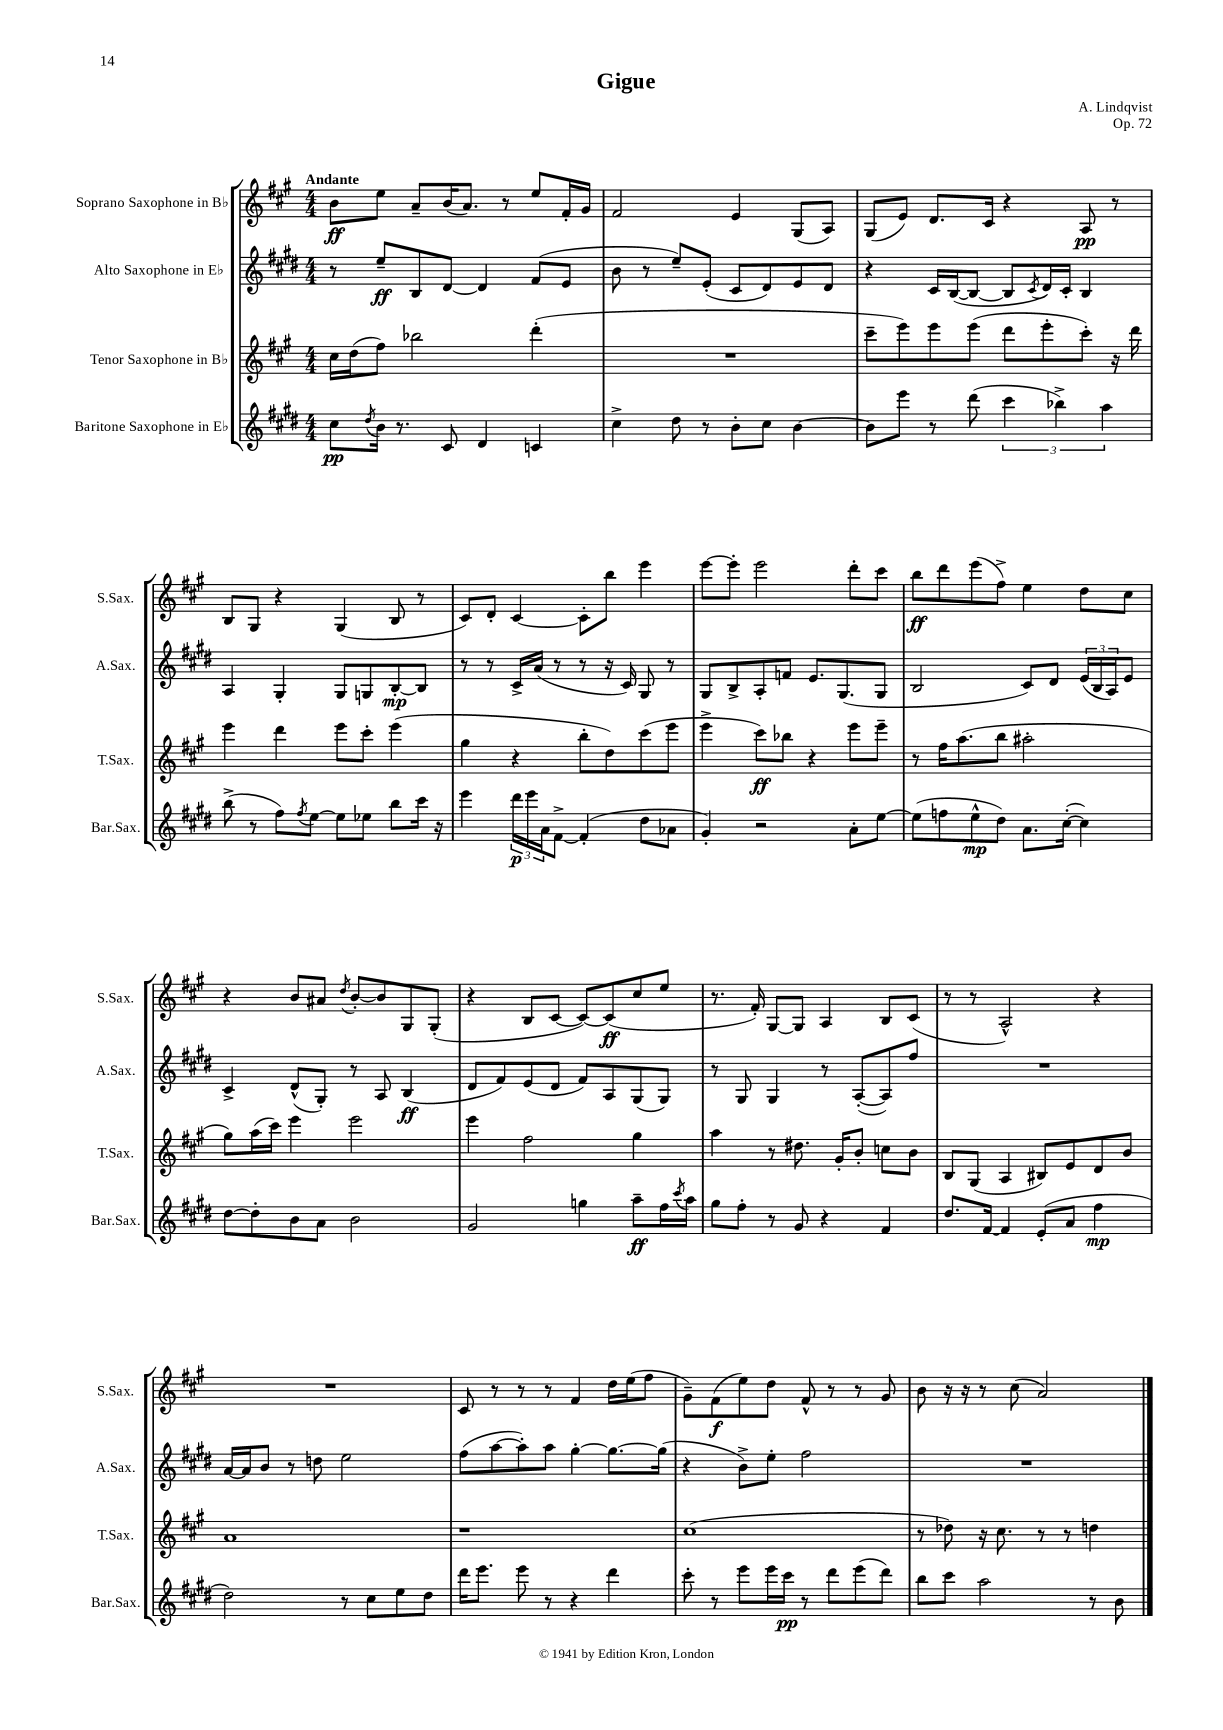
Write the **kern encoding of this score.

**kern	**dynam	**kern	**dynam	**kern	**dynam	**kern	**dynam
*part4	*part4	*part3	*part3	*part2	*part2	*part1	*part1
*staff4	*staff4	*staff3	*staff3	*staff2	*staff2	*staff1	*staff1
*I"Baritone Saxophone in E♭	*	*I"Tenor Saxophone in B♭	*	*I"Alto Saxophone in E♭	*	*I"Soprano Saxophone in B♭	*
*I'Bar.Sax.	*	*I'T.Sax.	*	*I'A.Sax.	*	*I'S.Sax.	*
*clefG2	*	*clefG2	*	*clefG2	*	*clefG2	*
*k[f#c#g#d#]	*	*k[f#c#g#]	*	*k[f#c#g#d#]	*	*k[f#c#g#]	*
*M4/4	*	*M4/4	*	*M4/4	*	*M4/4	*
=1	=1	=1	=1	=1	=1	=1	=1
!	!	!	!	!	!	!LO:TX:a:B:t=Andante	!
8cc#\L	pp	16cc#\LL	.	8r	.	8b\L	ff
.	.	(16dd\J	.	.	.	.	.
8qdd#/	.	.	.	.	.	.	.
16b\Jk	.	8ff#\J)	.	8ee~/L	ff	8ee\J	.
8.r	.	.	.	.	.	.	.
.	.	2bb-X\	.	8B/	.	8a~/L	.
8c#/	.	.	.	[8d#/J	.	(16b/K	.
.	.	.	.	.	.	8.a/J)	.
4d#/	.	.	.	4d#/]	.	.	.
.	.	.	.	.	.	8r	.
4cn/	.	(4ddd'\	.	(8f#/L	.	8ee/L	.
.	.	.	.	8e/J	.	16f#'/L	.
.	.	.	.	.	.	16g#/JJ	.
=2	=2	=2	=2	=2	=2	=2	=2
4cc#^\	.	1r	.	8b\	.	2f#/	.
.	.	.	.	8r	.	.	.
8dd#\	.	.	.	8ee~/L)	.	.	.
8r	.	.	.	(8e'/J	.	.	.
8b'\L	.	.	.	8c#/L	.	4e/	.
8cc#\J	.	.	.	8d#/)	.	.	.
[4b\	.	.	.	8e/	.	(8G#/L	.
.	.	.	.	8d#/J	.	8A/J)	.
=3	=3	=3	=3	=3	=3	=3	=3
8b\L]	.	8ccc#~\L	.	4r	.	(8G#/L	.
8eee\J	.	8eee\)	.	.	.	8e/J)	.
8r	.	8eee\	.	16c#/LL	.	8.d/L	.
.	.	.	.	([16B/J	.	.	.
(8ddd#\	.	(8eee\J	.	8B/J_	.	.	.
.	.	.	.	.	.	16c#/Jk	.
6ccc#\	.	8ddd\L	.	8B/L]	.	4r	.
.	.	.	.	8qc#/	.	.	.
.	.	8eee'\	.	16d#/L)	.	.	.
6bb-X^\)	.	.	.	.	.	.	.
.	.	.	.	16c#'/JJ	.	.	.
.	.	8ccc#'\J)	.	4B/	.	8A/	pp
6aa\	.	.	.	.	.	.	.
.	.	16r	.	.	.	8r	.
.	.	16ddd\	.	.	.	.	.
!!LO:LB:g=z
=4	=4	=4	=4	=4	=4	=4	=4
(8bb^\	.	4eee\	.	4A/	.	8B/L	.
8r	.	.	.	.	.	8G#/J	.
8ff#\L)	.	4ddd\	.	4G#'/	.	4r	.
8qff#/	.	.	.	.	.	.	.
[8ee\J	.	.	.	.	.	.	.
8ee\L]	.	8eee\L	.	8G#/L	.	(4G#/	.
8ee-X\J	.	8ccc#'\J	.	8Gn/	.	.	.
8bb\L	.	(4eee\	.	[8B'/	mp	8B/	.
16ccc#\Jk	.	.	.	8B/J]	.	8r	.
16r	.	.	.	.	.	.	.
=5	=5	=5	=5	=5	=5	=5	=5
4eee\	.	4gg#\	.	8r	.	8c#/L)	.
.	.	.	.	8r	.	8d'/J	.
24ddd#\LL	p	4r	.	16c#^/LL	.	[4c#/	.
24eee\	.	.	.	.	.	.	.
.	.	.	.	(16a/JJ	.	.	.
24a\J	.	.	.	.	.	.	.
[8f#^\J	.	.	.	8r	.	.	.
(4f#'/]	.	8bb'\L	.	8r	.	8c#'\L]	.
.	.	8dd\)	.	16r	.	8bb\J	.
.	.	.	.	16c#/)	.	.	.
8dd#\L	.	(8ccc#\	.	8G#/	.	4eee\	.
8a-X\J	.	8eee\J	.	8r	.	.	.
=6	=6	=6	=6	=6	=6	=6	=6
4g#'/)	.	4eee^\	.	8G#/L	.	[8eee\L	.
.	.	.	.	8B^/	.	8eee'\J]	.
2r	.	8ccc#\L)	ff	8A'/	.	2eee\	.
.	.	8bb-X\J	.	8fn/J	.	.	.
.	.	4r	.	8.e/L	.	.	.
.	.	.	.	(8.G#/	.	.	.
8a'\L	.	8eee\L	.	.	.	8ddd'\L	.
[8ee\J	.	8eee~\J	.	8G#/J	.	8ccc#\J	.
=7	=7	=7	=7	=7	=7	=7	=7
(8ee\L]	.	8r	.	2B/	.	8bb\L	ff
8ffn\	.	16ff#\KL	.	.	.	8ddd\	.
.	.	(8.aa\	.	.	.	.	.
8ee^^\	mp	.	.	.	.	(8eee\	.
8dd#\J)	.	8bb\J	.	.	.	8ff#^\J)	.
8.a\L	.	2aa#X'\	.	8c#/L)	.	4ee\	.
.	.	.	.	8d#/J	.	.	.
([16cc#'\Jk	.	.	.	.	.	.	.
4cc#\])	.	.	.	(24e/LL	.	8dd\L	.
.	.	.	.	24B/	.	.	.
.	.	.	.	24A/J)	.	.	.
.	.	.	.	8e/J	.	8cc#\J	.
!!LO:LB:g=z
=8	=8	=8	=8	=8	=8	=8	=8
[8dd#\L	.	8gg#\L)	.	4c#^/	.	4r	.
8dd#'\]	.	(16aa\L	.	.	.	.	.
.	.	16ccc#\JJ)	.	.	.	.	.
8b\	.	4eee\	.	(8d#^^/L	.	8b/L	.
8a\J	.	.	.	8G#'/J)	.	8a#X/J	.
.	.	.	.	.	.	8qdd/	.
2b\	.	2eee\	.	8r	.	[8b'/L	.
.	.	.	.	8A/	.	8b/]	.
.	.	.	.	(4B/	ff	8G#/	.
.	.	.	.	.	.	(8G#'/J	.
=9	=9	=9	=9	=9	=9	=9	=9
2g#/	.	4eee\	.	8d#/L	.	4r	.
.	.	.	.	8f#/)	.	.	.
.	.	2ff#\	.	(8e/	.	8B/L	.
.	.	.	.	8d#/J	.	[8c#/J	.
4ggn\	.	.	.	8f#/L)	.	8c#/L_)	.
.	.	.	.	8A/	.	(8c#/]	ff
8aa~\L	ff	4gg#\	.	(8G#/	.	8cc#/	.
16ff#\L	.	.	.	8G#/J)	.	8ee/J	.
8qccc#/	.	.	.	.	.	.	.
16aa\JJ	.	.	.	.	.	.	.
=10	=10	=10	=10	=10	=10	=10	=10
8gg#\L	.	4aa\	.	8r	.	8.r	.
8ff#'\J	.	.	.	8G#/	.	.	.
.	.	.	.	.	.	16f#'/)	.
8r	.	8r	.	4G#/	.	[8G#/L	.
8g#/	.	8.dd#X\	.	.	.	8G#/J]	.
4r	.	.	.	8r	.	4A/	.
.	.	16g#'/KL	.	.	.	.	.
.	.	8b'/J	.	([8A'/L	.	.	.
4f#/	.	8ccn\L	.	8A/])	.	8B/L	.
.	.	8b\J	.	8ff#/J	.	(8c#/J	.
=11	=11	=11	=11	=11	=11	=11	=11
8.dd#/L	.	8B/L	.	1r	.	8r	.
.	.	(8G#/J	.	.	.	8r	.
[16f#/Jk	.	.	.	.	.	.	.
4f#/]	.	4A/	.	.	.	2A^^/)	.
(8e'/L	.	8B#X/L)	.	.	.	.	.
8a/J	.	8e/	.	.	.	.	.
4ff#\	mp	8d/	.	.	.	4r	.
.	.	8b/J	.	.	.	.	.
!!LO:LB:g=z
=12	=12	=12	=12	=12	=12	=12	=12
2dd#\)	.	1a	.	[16a/LL	.	1r	.
.	.	.	.	16a/J]	.	.	.
.	.	.	.	8b/J	.	.	.
.	.	.	.	8r	.	.	.
.	.	.	.	8ddn\	.	.	.
8r	.	.	.	2ee\	.	.	.
8cc#\L	.	.	.	.	.	.	.
8ee\	.	.	.	.	.	.	.
8dd#\J	.	.	.	.	.	.	.
=13	=13	=13	=13	=13	=13	=13	=13
16ddd#\KL	.	1r	.	(8ff#\L	.	8c#/	.
8.eee\J	.	.	.	.	.	.	.
.	.	.	.	[8aa\	.	8r	.
8eee\	.	.	.	8aa'\])	.	8r	.
8r	.	.	.	8aa\J	.	8r	.
4r	.	.	.	[4gg#'\	.	4f#/	.
4ddd#\	.	.	.	8.gg#\L_	.	16dd\LL	.
.	.	.	.	.	.	(16ee\J	.
.	.	.	.	.	.	8ff#\J	.
.	.	.	.	(16gg#\Jk]	.	.	.
=14	=14	=14	=14	=14	=14	=14	=14
8ccc#'\	.	(1cc#	.	4r	.	8g#~\L)	.
8r	.	.	.	.	.	(8f#\	f
8eee\L	.	.	.	8b^\L)	.	8ee\)	.
16eee\L	.	.	.	8ee'\J	.	8dd\J	.
16ccc#\JJ	pp	.	.	.	.	.	.
8r	.	.	.	2ff#\	.	8f#^^/	.
8ddd#\L	.	.	.	.	.	8r	.
(8eee\	.	.	.	.	.	8r	.
8ddd#\J)	.	.	.	.	.	8g#/	.
=15	=15	=15	=15	=15	=15	=15	=15
8bb\L	.	8r	.	1r	.	8b\	.
8ccc#\J	.	8dd-X\)	.	.	.	16r	.
.	.	.	.	.	.	16r	.
2aa\	.	16r	.	.	.	8r	.
.	.	8.cc#\	.	.	.	.	.
.	.	.	.	.	.	(8cc#\	.
.	.	8r	.	.	.	2a/)	.
.	.	8r	.	.	.	.	.
8r	.	4ddn\	.	.	.	.	.
8b\	.	.	.	.	.	.	.
==	==	==	==	==	==	==	==
*-	*-	*-	*-	*-	*-	*-	*-
